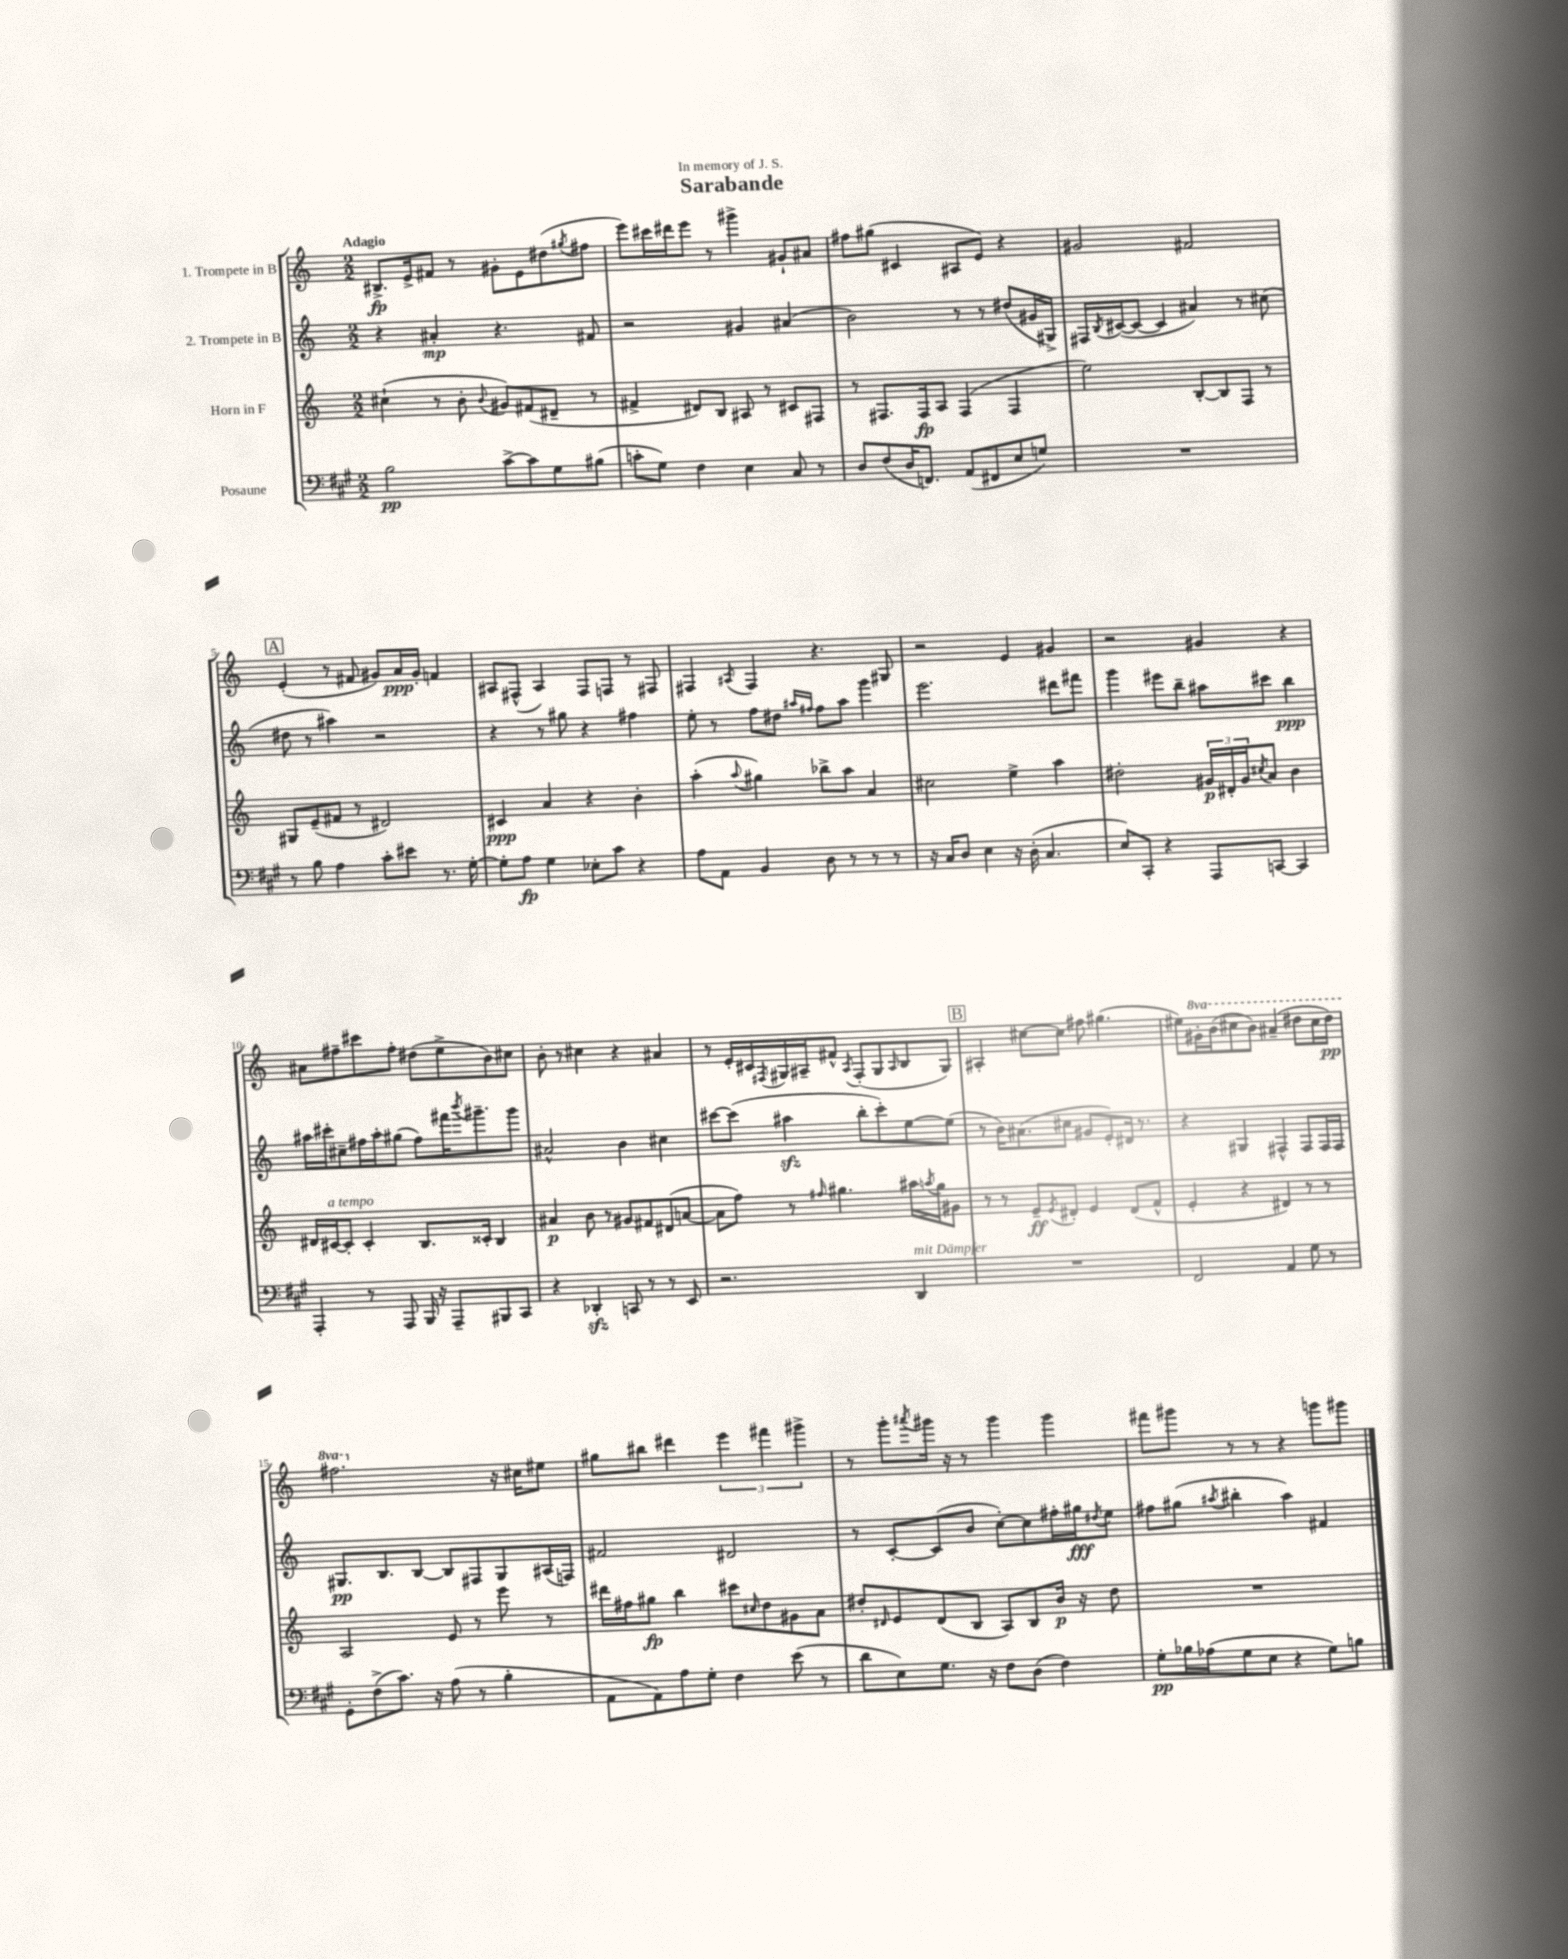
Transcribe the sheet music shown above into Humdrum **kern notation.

**kern	**kern	**kern	**kern
*staff4	*staff3	*staff2	*staff1
*clefF4	*clefG2	*clefG2	*clefG2
*k[f#c#g#]	*k[]	*k[]	*k[]
*M2/2	*M2/2	*M2/2	*M2/2
2B	(4cc#`	4r	8.B#^
.	.	.	16e^
.	8r	4a#'	8f#
.	8b'	.	8r
.	8qqb	.	.
[8c#^	8g#)	4.r	8g#'
8c#]	(8f#	.	8e
8G#	8d#~	.	(8dd#
.	.	.	8qgg#
(8B#	8r	8f#	8ff#
=	=	=	=
8c'	4f#^	2r	8eee)
8G#)	.	.	16ccc#
.	.	.	16ddd#
4F#	8d#)	.	8eee
.	8B	.	8r
4E	8A#	4g#	4ggg#^
.	8r	.	.
8C#	8c#	(4a#	8g#`
8r	8F#	.	8a#
=	=	=	=
8D	8r	2b)	8ff#
(8F#	8.F#	.	(8gg#
16D	.	.	4c#
8.FF)	16F#	.	.
.	8A	.	.
(8AA	(4F#	8r	8A#
8FF#	.	8r	8e)
8E	4F#	(8dd#	4r
8G)	.	16g#	.
.	.	16G#^)	.
=	=	=	=
1r	2ee)	16F#	2g#
.	.	8qB	.
.	.	([16c#	.
.	.	8c#_	.
.	.	4c#]	.
.	[8B'	4a#)	2f#
.	8B]	.	.
.	8F	8r	.
.	8r	(8cc#	.
=	=	=	=
8r	8G#	8dd#	(4e'
8B	(8e~	8r	.
4A	8f#	4aa#)	8r
.	8r	.	8f#
8c#'	2d#)	2r	8g#)
8e#	.	.	16a
.	.	.	16g#'
8.r	.	.	4f
[16G#'	.	.	.
=	=	=	=
8G#']	4c#	4r	8A#
8A	.	.	(8F#^^
4G#	4a	8r	4A#)
.	.	8gg#	.
8E-'	4r	4r	8F#
8c#	.	.	8F
4r	4b'	4ff#	8r
.	.	.	8F#
=	=	=	=
8A	(4aa'	8ee'	4F#
8AA	.	8r	.
.	8qqaa	.	8qA#
4BB	4gg#)	8ff	4F#
.	.	8dd#	.
.	.	16qqaa#	.
.	.	16qqff#	.
8D	8bb-^	8ff#	4.r
8r	8aa	8aa#	.
8r	4a	4ggg	.
8r	.	.	8G#
=	=	=	=
16r	2cc#	2.eee	2r
16C#	.	.	.
8D	.	.	.
4E	.	.	.
16r	4ee^	.	4e
(16D'	.	.	.
4.C#	.	.	.
.	4aa	8ddd#	4g#
.	.	8fff#	.
=	=	=	=
8E)	2dd#'	4ggg	2r
8CC#'	.	.	.
4r	.	8eee#	.
.	.	8bb~	.
8AAA	24g#	8aa#	4g#
.	24d#'	.	.
.	24g#	.	.
.	8qcc#	.	.
[8CC	8a	8ccc#	.
4CC]	4b	4bb	4r
=	=	=	=
4AAA'	16d#	16aa#	8a#
.	[16c#	16ccc#'	.
.	8c#']	8cc#~	8ff#~
8r	4c#'	16ff#	8ccc#
.	.	16aa#'	.
8AAA	.	(8gg#	8ff#'
16BBB	8.B	8ff#)	(8dd#
16r	.	.	.
8AAA~	.	16fff#	8ee^
.	.	8qbbb	.
.	16c##'	8.ggg#~	.
8BBB#	4B	.	8b)
8CC#	.	8ggg#	8cc#
=	=	=	=
4r	4a#	2a#^^	8b'
.	.	.	8r
4DD-'	8b	.	4cc#
.	8r	.	.
8CC	8g#	4b	4r
8r	8f#	.	.
8r	(8d#	4cc#	4a#
8EE	[8a	.	.
=	=	=	=
2.r	8a]	[8ccc#	8r
.	8ff)	(8ccc#]	16e'
.	.	.	16c#
.	.	.	8qF#
.	8r	4aa#	16G#
.	.	.	16A#~
.	16qqff#	.	.
.	4.gg#	.	8f#^^
.	.	.	8qA#
.	.	8bb'	(8F#'
.	.	8ccc#')	8G#
.	.	.	16qqA#
4DD	16aa#	[8ee	8B
.	8qaa	.	.
.	16gg#	.	.
.	8g#	(8ee]	8G#)
=	=	=	=
1r	8r	8r	4A#'
.	8r	16b)	.
.	.	(8.a#	.
.	8e~	.	[8cc#
.	8qe	.	.
.	8d#'	8cc#	8cc#]
.	4e	8g#	8ff#
.	.	8e')	(4.gg#
.	(8d#	16d#	.
.	.	8.r	.
.	8f^^	.	.
=	=	=	=
2FF#	4e'	4r	8ee#)
.	.	.	16gg#'
.	.	.	(16bb
.	4r	4G#	8ccc#
.	.	.	8bb)
4AA	4d#)	4F#^^	(4aa#~
8G#	8r	8F#	8ddd#
8r	8r	16F#	16ccc#
.	.	16F#	16ddd#)
=	=	=	=
8GG#'	2A	8.G#	2.fff#
(8F#^	.	.	.
.	.	8.B	.
8.c#)	.	.	.
.	.	[8B	.
16r	.	.	.
(8A	8e	8B]	.
8r	8r	8F#	.
4B'	8eee	8G#	16r
.	.	.	16cc#
.	8r	(16A#	8ee#
.	.	16F)	.
=	=	=	=
8AA	16ddd#	2f#	8gg#
.	16ff#	.	.
8AA)	8gg#	.	8bb#
8A	4bb	.	4ddd#
8G#'	.	.	.
4F#	8ccc#	2d#	6eee
.	16qqcc#	.	.
.	8dd	.	.
.	.	.	6fff#
(8e	8g#	.	.
.	.	.	6ggg#^
8r	8a	.	.
=	=	=	=
8d	8dd#'	8r	8r
.	16qqd#	.	.
8E)	8e	[8c'	8ggg'
.	.	.	8qaaa#
8.G#	(8d#	(8c]	16ggg#
.	.	.	16r
.	8B	8b	8r
16r	.	.	.
8F#	8A)	[8cc')	4ggg#
(8D	8B	8cc]	.
4F#)	16b	16ff#'	4ggg#
.	16r	16gg#	.
.	.	8qdd#	.
.	8dd#	8ee	.
=	=	=	=
8G#'	1r	8ff#	8fff#
16B-	.	(8gg#	8ggg#
(16A-	.	.	.
.	.	8qaa#	.
8G#	.	4bb#'	8r
8E	.	.	8r
4r	.	4aa#)	4r
8G#)	.	4f#	8ggg
8B	.	.	8ggg#
==	==	==	==
*-	*-	*-	*-
